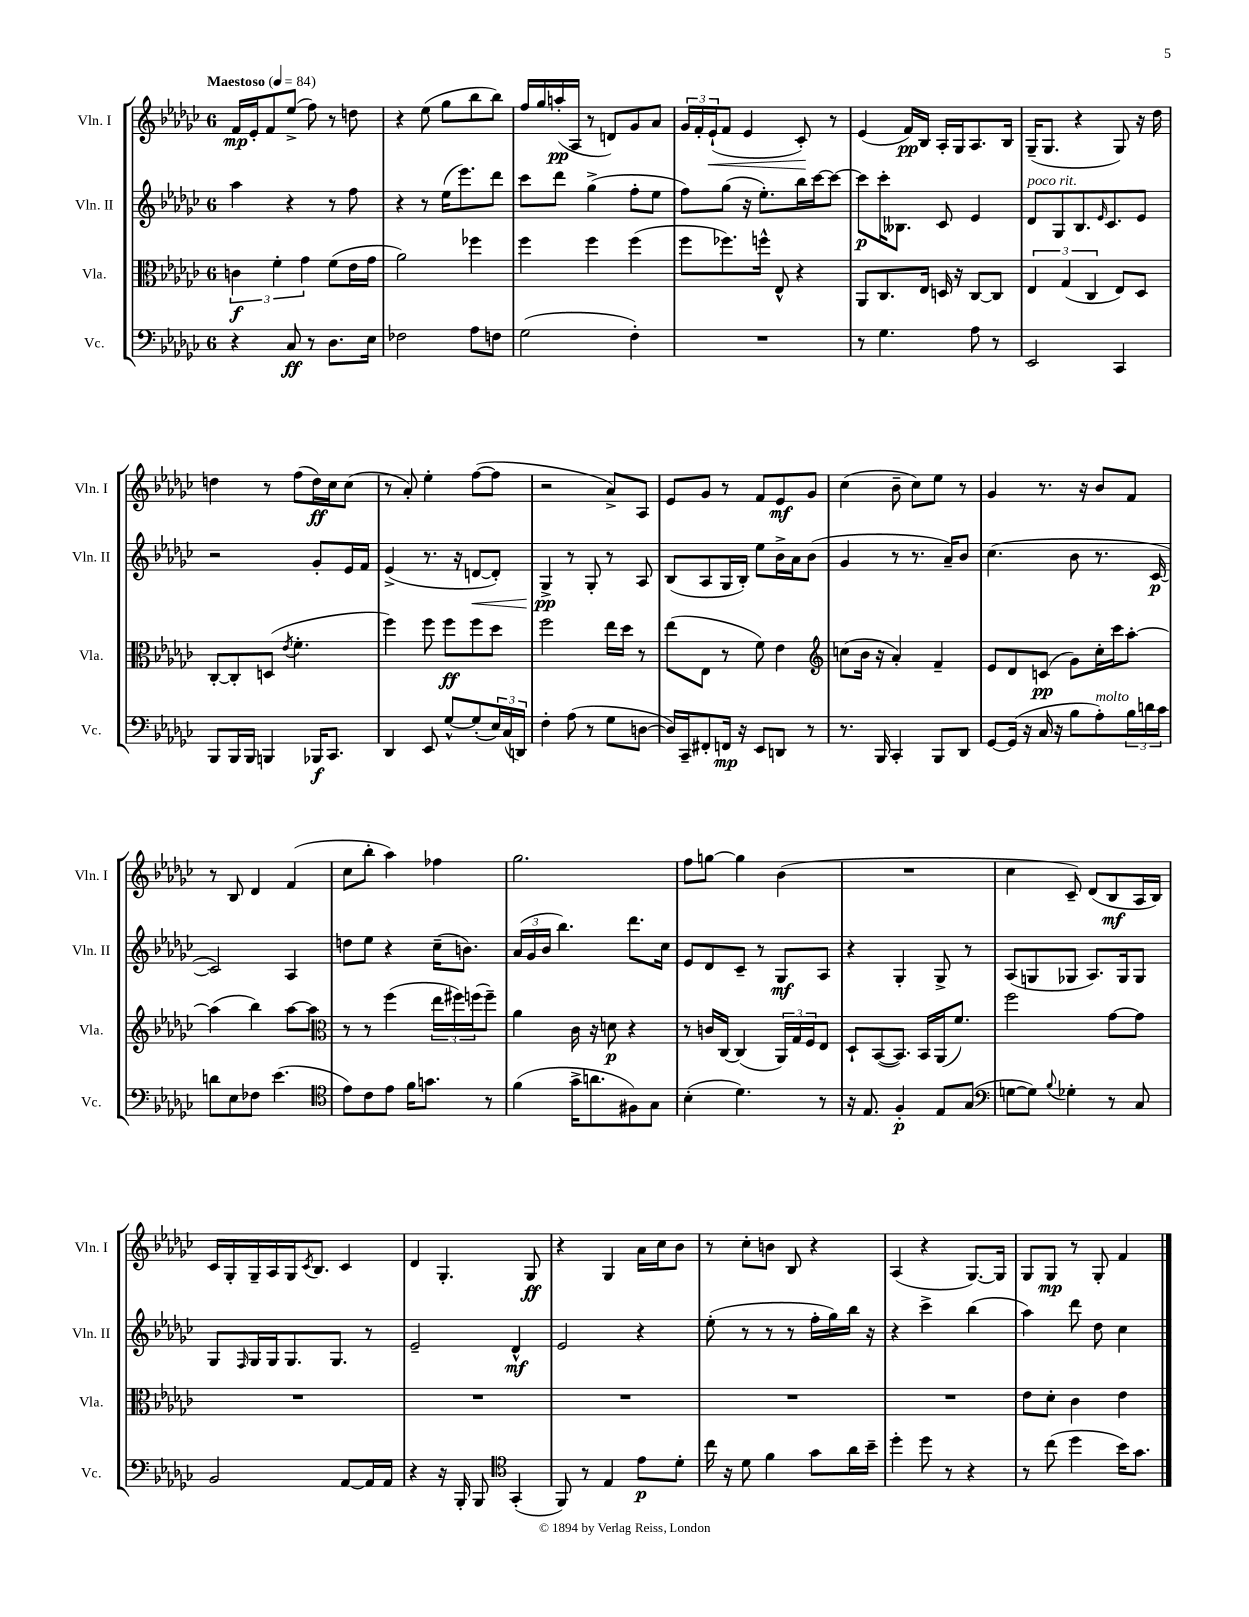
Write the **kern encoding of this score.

**kern	**dynam	**kern	**dynam	**kern	**dynam	**kern	**dynam
*part4	*part4	*part3	*part3	*part2	*part2	*part1	*part1
*staff4	*staff4	*staff3	*staff3	*staff2	*staff2	*staff1	*staff1
*I"Vc.	*	*I"Vla.	*	*I"Vln. II	*	*I"Vln. I	*
*I'Vc.	*	*I'Vla.	*	*I'Vln. II	*	*I'Vln. I	*
*clefF4	*	*clefC3	*	*clefG2	*	*clefG2	*
*k[b-e-a-d-g-c-]	*	*k[b-e-a-d-g-c-]	*	*k[b-e-a-d-g-c-]	*	*k[b-e-a-d-g-c-]	*
*M6/8	*	*M6/8	*	*M6/8	*	*M6/8	*
*MM84	*	*MM84	*	*MM84	*	*MM84	*
=1	=1	=1	=1	=1	=1	=1	=1
!	!	!	!	!	!	!LO:TX:a:B:t=Maestoso	!
4r	.	6cn\	f	4aa-\	.	16f/LL	mp
.	.	.	.	.	.	16e-'/J	.
.	.	.	.	.	.	8f/	.
.	.	6f'\	.	.	.	.	.
8C-/	ff	.	.	4r	.	(8ee-^/J	.
.	.	6g-\	.	.	.	.	.
8r	.	.	.	.	.	8ff\)	.
8.D-\L	.	(8f\L	.	8r	.	8r	.
.	.	16e-\L	.	8ff\	.	8ddn\	.
16E-\Jk	.	16g-\JJ	.	.	.	.	.
=2	=2	=2	=2	=2	=2	=2	=2
2F-X\	.	2a-\)	.	4r	.	4r	.
.	.	.	.	8r	.	(8ee-\	.
.	.	.	.	(16ee-\KL	.	8gg-\L	.
.	.	.	.	8.eee-\)	.	.	.
8A-\L	.	4ff-X\	.	.	.	8bb-\	.
8Fn\J	.	.	.	8ddd-\J	.	8bb-\J)	.
=3	=3	=3	=3	=3	=3	=3	=3
(2G-\	.	4ff\	.	8ccc-\L	.	16ff/LL	.
.	.	.	.	.	.	16gg-/	.
.	.	.	.	8ddd-\J	.	(16aan'/	pp
.	.	.	.	.	.	16A-/JJ	.
.	.	4ff\	.	(4gg-^\	.	8r	.
.	.	.	.	.	.	8dn/L)	.
4F'\)	.	(4ff\	.	8ff'\L	.	8g-/	.
.	.	.	.	8ee-\J	.	8a-/J	.
=4	=4	=4	=4	=4	=4	=4	=4
2.r	.	8ff\L	.	8ff\L)	.	24g-/LL	.
.	.	.	.	.	.	24f'/	.
!	!	!	!	!	!	!	!LO:HP:b
.	.	.	.	.	.	(24e-`/J	<
.	.	8.ff-X\)	.	(8gg-\J	.	8f/J	.
.	.	.	.	16r	.	4e-/	.
.	.	16ffn^^\Jk	.	8.ee-'\L)	.	.	.
.	.	8E-^^/	.	.	.	.	.
.	.	4r	.	16bb-\L	.	8c-'/)	.
.	.	.	.	[16ccc-\J	.	.	.
.	.	.	.	8ccc-\J_	.	8r	[
=5	=5	=5	=5	=5	=5	=5	=5
8r	.	8AA-/L	.	8ccc-\L]	p	(4e-/	.
4.G-\	.	8.C-/	.	16ccc-'\K	.	.	.
.	.	.	.	8.B--X\J	.	.	.
.	.	.	.	.	.	16f/LL)	pp
.	.	16E-/Jk	.	.	.	16B-/JJ	.
.	.	16Dn/	.	8c-/	.	16A-'/LL	.
.	.	16r	.	.	.	16G-/J	.
8A-\	.	[8C-/L	.	4e-/	.	8.A-/	.
8r	.	8C-/J]	.	.	.	.	.
.	.	.	.	.	.	16B-/Jk	.
=6	=6	=6	=6	=6	=6	=6	=6
!	!	!	!	!LO:TX:a:i:t=poco rit.	!	!	!
2EE-/	.	6E-/	.	8d-/L	.	(16G-~/KL	.
.	.	.	.	.	.	8.G-/J	.
.	.	.	.	8G-/	.	.	.
.	.	(6G-/	.	.	.	.	.
.	.	.	.	8.B-/	.	4r	.
.	.	6C-/	.	.	.	.	.
.	.	.	.	16qqe-/	.	.	.
.	.	.	.	8.c-/	.	.	.
4CC-/	.	8E-/L)	.	.	.	8G-/)	.
.	.	8D-/J	.	8e-/J	.	16r	.
.	.	.	.	.	.	16dd-\	.
!!LO:LB:g=z
=7	=7	=7	=7	=7	=7	=7	=7
8BBB-/L	.	[8C-'/L	.	2r	.	4ddn\	.
16BBB-/L	.	8C-'/]	.	.	.	.	.
16BBB-/JJ	.	.	.	.	.	.	.
4BBBn/	.	(8Dn/J	.	.	.	8r	.
.	.	8qe-/	.	.	.	.	.
.	.	4.f'\	.	.	.	(8ff\L	.
16BBB-X/KL	f	.	.	8g-'/L	.	16dd\L)	ff
8.CC-/J	.	.	.	.	.	16cc-\J	.
.	.	.	.	16e-/L	.	(8cc-\J	.
.	.	.	.	16f/JJ	.	.	.
=8	=8	=8	=8	=8	=8	=8	=8
4DD-/	.	4ff\)	.	(4e-^/	.	8r	.
.	.	.	.	.	.	8a-'/)	.
8EE-/	.	8ff\	.	8.r	.	4ee-'\	.
[8G-^^/L	.	8ff\L	ff	.	.	.	.
.	.	.	.	16r	.	.	.
!	!	!	!	!	!LO:HP:b	!	!
(8G-'/]	.	8ff\	.	[8dn/L	<	([8ff\L	.
24E-/L)	.	8dd-\J	.	8d'/J])	.	8ff\J]	.
(24C-/	.	.	.	.	.	.	.
24DDn/JJ)	.	.	.	.	.	.	.
=9	=9	=9	=9	=9	=9	=9	=9
4F'\	.	2ff\	.	4G-^/	pp	2r	.
(8A-\	.	.	.	8r	[	.	.
8r	.	.	.	8G-'/	.	.	.
8G-\L	.	16ee-\LL	.	8r	.	8a-^/L)	.
.	.	16dd-\JJ	.	.	.	.	.
[8Dn\J	.	8r	.	8A-/	.	8A-/J	.
=10	=10	=10	=10	=10	=10	=10	=10
16D/LL])	.	(8ee-\L	.	(8B-/L	.	8e-/L	.
16CC-~/J	.	.	.	.	.	.	.
8FF#X'/	.	8E-\J	.	8A-/	.	8g-/J	.
16FFn/Jk	mp	8r	.	16G-/L	.	8r	.
16r	.	.	.	16B-'/JJ)	.	.	.
8EE-/L	.	8f\)	.	8ee-\L	.	8f/L	.
8DDn/J	.	4e-\	.	16b-^\L	.	8e-/	mf
.	.	.	.	16a-\J	.	.	.
8r	.	.	.	(8b-\J	.	8g-/J	.
=11	=11	=11	=11	=11	=11	=11	=11
*	*	*clefG2	*	*	*	*	*
8.r	.	(8ccn\L	.	4g-/	.	(4cc-\	.
.	.	16b-\Jk	.	.	.	.	.
16BBB-/	.	16r	.	.	.	.	.
4CC-'/	.	4a-'/)	.	8r	.	8b-~\	.
.	.	.	.	8.r	.	8cc-\L)	.
8BBB-/L	.	4f~/	.	.	.	8ee-\J	.
.	.	.	.	16a-~/KL)	.	.	.
8DD-/J	.	.	.	8b-/J	.	8r	.
=12	=12	=12	=12	=12	=12	=12	=12
[8GG-/L	.	8e-/L	.	(4.cc-\	.	4g-/	.
(16GG-/Jk]	.	8d-/	.	.	.	.	.
16r	.	.	.	.	.	.	.
16C-/	.	(8cn/J	pp	.	.	8.r	.
16r	.	.	.	.	.	.	.
8B-\L	.	8g-\L)	.	8b-\	.	.	.
.	.	.	.	.	.	16r	.
!LO:TX:a:i:t=molto	!	!	!	!	!	!	!
8A-'\)	.	16cc-'\L	.	8.r	.	8b-/L	.
.	.	16ccc-\J	.	.	.	.	.
24B-\L	.	[8aa-'\J	.	.	.	8f/J	.
24dn\	.	.	.	.	.	.	.
.	.	.	.	[16c-/	p	.	.
24c-\JJ	.	.	.	.	.	.	.
!!LO:LB:g=z
=13	=13	=13	=13	=13	=13	=13	=13
8dn\L	.	(4aa-\]	.	2c-/])	.	8r	.
8E-\	.	.	.	.	.	8B-/	.
8F-X\J	.	4bb-\)	.	.	.	4d-/	.
(4.e-\	.	.	.	.	.	.	.
.	.	[8aa-\L	.	4A-/	.	(4f/	.
.	.	8aa-\J]	.	.	.	.	.
=14	=14	=14	=14	=14	=14	=14	=14
*clefC4	*	*clefC3	*	*	*	*	*
8e-\L)	.	8r	.	8ddn\L	.	8cc-\L	.
8c-\	.	8r	.	8ee-\J	.	8bb-'\J	.
8e-\J	.	(4ff\	.	4r	.	4aa-\)	.
16f\KL	.	.	.	.	.	.	.
8.gn\J	.	.	.	.	.	.	.
.	.	24ee-\LL	.	(16cc-~\KL	.	4ff-X\	.
.	.	24ff#X\)	.	.	.	.	.
.	.	.	.	8.bn\J)	.	.	.
.	.	(24ffn\J	.	.	.	.	.
8r	.	8ff~\J)	.	.	.	.	.
=15	=15	=15	=15	=15	=15	=15	=15
(4f\	.	4a-\	.	(24a-/LL	.	2.gg-\	.
.	.	.	.	24g-/	.	.	.
.	.	.	.	24b-/JJ	.	.	.
.	.	.	.	4.bb-\)	.	.	.
16g-^\KL	.	16c-\	.	.	.	.	.
8.an\	.	16r	.	.	.	.	.
.	.	8dn\	p	.	.	.	.
8F#X\)	.	4r	.	8.ddd-\L	.	.	.
8G-\J	.	.	.	.	.	.	.
.	.	.	.	16cc-\Jk	.	.	.
=16	=16	=16	=16	=16	=16	=16	=16
(4B-'\	.	8r	.	8e-/L	.	8ff\L	.
.	.	16cn/LL	.	8d-/	.	[8ggn\J	.
.	.	[16C-/JJ	.	.	.	.	.
4.d-\)	.	(4C-/]	.	8c-~/J	.	4gg\]	.
.	.	.	.	8r	.	.	.
.	.	24AA-/LL)	.	8G-/L	mf	(4b-\	.
.	.	24G-/	.	.	.	.	.
.	.	24F/J	.	.	.	.	.
8r	.	8E-/J	.	8A-/J	.	.	.
=17	=17	=17	=17	=17	=17	=17	=17
16r	.	8D-`/L	.	4r	.	2.r	.
8.E-/	.	.	.	.	.	.	.
.	.	([8BB-/	.	.	.	.	.
4F'/	p	8.BB-/J])	.	4G-'/	.	.	.
.	.	16BB-/LL	.	.	.	.	.
8E-/L	.	(16AA-/J	.	8G-^/	.	.	.
.	.	8.f/J)	.	.	.	.	.
(8G-/J	.	.	.	8r	.	.	.
=18	=18	=18	=18	=18	=18	=18	=18
*clefF4	*	*	*	*	*	*	*
[8Gn\L	.	2ff\	.	(8A-/L	.	4cc-\	.
8G\J])	.	.	.	8Gn/	.	.	.
8qqB-/	.	.	.	.	.	.	.
4G-X'\	.	.	.	8G-X/J	.	8c-~/)	.
.	.	.	.	8.A-/L)	.	(8d-/L	.
8r	.	[8g-\L	.	.	.	8B-/	mf
.	.	.	.	16G-/k	.	.	.
8C-/	.	8g-\J]	.	8G-/J	.	16A-/L	.
.	.	.	.	.	.	16B-/JJ)	.
!!LO:LB:g=z
=19	=19	=19	=19	=19	=19	=19	=19
2BB-/	.	2.r	.	8G-/L	.	16c-/LL	.
.	.	.	.	.	.	16G-'/	.
.	.	.	.	16qqF/	.	.	.
.	.	.	.	16G-/L	.	16G-~/	.
.	.	.	.	16G-/J	.	16A-/	.
.	.	.	.	8.G-/	.	16G-/J	.
.	.	.	.	.	.	8qc-/	.
.	.	.	.	.	.	8.B-/J	.
.	.	.	.	8.G-/J	.	.	.
[8AA-/L	.	.	.	.	.	4c-/	.
16AA-/L]	.	.	.	8r	.	.	.
16AA-/JJ	.	.	.	.	.	.	.
=20	=20	=20	=20	=20	=20	=20	=20
4r	.	2.r	.	2e-~/	.	4d-/	.
16r	.	.	.	.	.	4.G-'/	.
16BBB-'/	.	.	.	.	.	.	.
8BBB-/	.	.	.	.	.	.	.
*clefC4	*	*	*	*	*	*	*
(4GG-'/	.	.	.	4d-^^/	mf	.	.
.	.	.	.	.	.	8G-/	ff
=21	=21	=21	=21	=21	=21	=21	=21
8FF/)	.	2.r	.	2e-/	.	4r	.
8r	.	.	.	.	.	.	.
4E-/	.	.	.	.	.	4G-/	.
8e-\L	p	.	.	4r	.	16a-\LL	.
.	.	.	.	.	.	16cc-\J	.
8d-'\J	.	.	.	.	.	8b-\J	.
=22	=22	=22	=22	=22	=22	=22	=22
16cc-\	.	2.r	.	(8ee-'\	.	8r	.
16r	.	.	.	.	.	.	.
8d-\	.	.	.	8r	.	8cc-'\L	.
4f\	.	.	.	8r	.	8bn\J	.
.	.	.	.	8r	.	8B-/	.
8g-\L	.	.	.	16ff'\LL	.	4r	.
.	.	.	.	16gg-\)	.	.	.
16a-\L	.	.	.	16bb-\JJ	.	.	.
16b-~\JJ	.	.	.	16r	.	.	.
=23	=23	=23	=23	=23	=23	=23	=23
4dd-'\	.	2.r	.	4r	.	(4A-/	.
8dd-\	.	.	.	4ccc-^\	.	4r	.
8r	.	.	.	.	.	.	.
4r	.	.	.	(4bb-\	.	[8.G-/L)	.
.	.	.	.	.	.	16G-/Jk]	.
=24	=24	=24	=24	=24	=24	=24	=24
8r	.	8e-\L	.	4aa-\)	.	8G-/L	.
(8cc-\	.	8d-'\J	.	.	.	8G-/J	mp
4dd-\	.	4c-\	.	8ddd-\	.	8r	.
.	.	.	.	8dd-\	.	8G-'/	.
16b-\KL)	.	4e-\	.	4cc-\	.	4f/	.
8.g-\J	.	.	.	.	.	.	.
==	==	==	==	==	==	==	==
*-	*-	*-	*-	*-	*-	*-	*-
